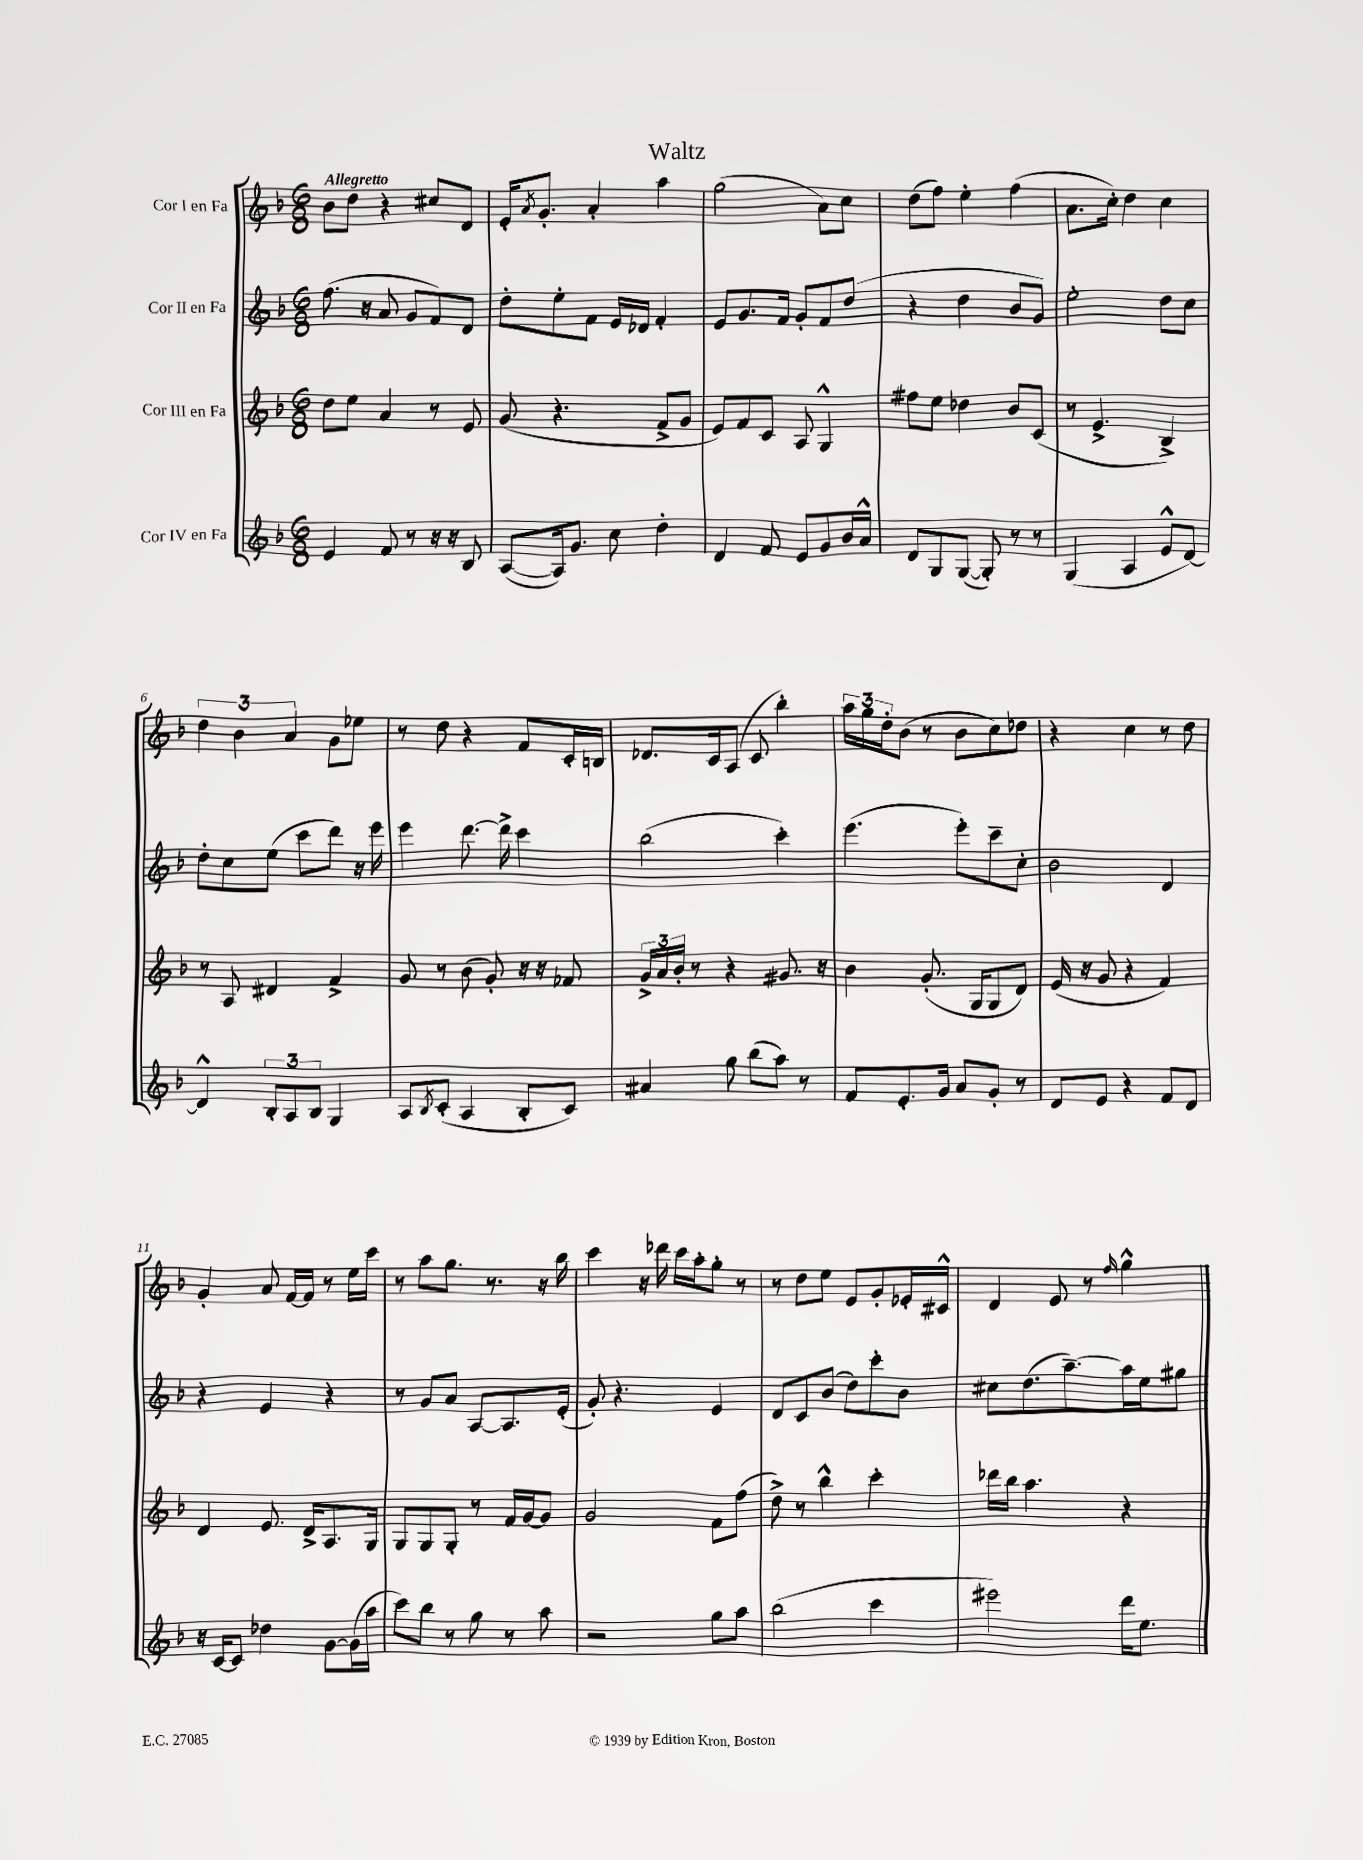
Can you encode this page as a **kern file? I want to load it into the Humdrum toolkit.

**kern	**kern	**kern	**kern
*staff4	*staff3	*staff2	*staff1
*clefG2	*clefG2	*clefG2	*clefG2
*k[b-]	*k[b-]	*k[b-]	*k[b-]
*M6/8	*M6/8	*M6/8	*M6/8
4e	8dd	(8.ff	8b-
.	8ee	.	8dd
.	.	16r	.
8f	4a	8a	4r
8r	.	8g	.
16r	8r	8f)	8cc#
16r	.	.	.
8B-	8e	8d	8d
=	=	=	=
([8A	(8g	8dd'	16e'
.	.	.	8qa
.	.	.	8.g'
16A])	4.r	8ee'	.
8.g	.	.	.
.	.	8f	4a'
8cc	.	16e	.
.	.	16d-	.
4dd'	8f^	4f'	4aa
.	8g	.	.
=	=	=	=
4d	8e)	8e	(2gg
.	8f	8.g	.
8f	8c	.	.
.	.	16f	.
8e	8A	8g'	.
8g	4G^^	8f	8a)
16b-	.	(8dd	8cc
16a^^	.	.	.
=	=	=	=
8d	8ff#	4r	(8dd
8G	8ee	.	8ff)
([8G	4dd-	4dd	4ee'
8G'])	.	.	.
8r	8b-	8b-	(4ff
8r	(8c	8g)	.
=	=	=	=
(4G	8r	2ee'	8.a
.	4.e^	.	.
.	.	.	16cc')
4A	.	.	4dd
8e^^	4B-^)	8dd	4cc
[8d)	.	8cc	.
=	=	=	=
4d^^]	8r	8dd'	6dd
.	8A	8cc	.
.	.	.	6b-
12B-'	4d#	(8ee	.
12A	.	.	6a
.	.	8ccc	.
12B-	.	.	.
4G	4f^	8ddd)	8g
.	.	16r	8ee-
.	.	16eee	.
=	=	=	=
8A	8g	4eee	8r
8qB-	.	.	.
(8c'	8r	.	8dd
4A	(8b-	[8.ddd	4r
.	8g')	.	.
.	.	16ddd^]	.
8B-'	16r	4ccc	8f
.	16r	.	.
8c)	8f-	.	16c'
.	.	.	16B
=	=	=	=
4a#	24g^	(2bb-	8.d-
.	24a	.	.
.	24b-'	.	.
.	8r	.	.
.	.	.	16c
8gg	4r	.	(8A
(8bb-	.	.	8c
8aa)	8.g#	4ccc')	4bb-')
8r	.	.	.
.	16r	.	.
=	=	=	=
8f	4b-	(4.eee	24aa
.	.	.	24gg
.	.	.	24dd'
8.e'	.	.	(8b-
.	(8.g'	.	8r
16g	.	.	.
8a	.	8eee')	8b-
.	16G	.	.
8g'	8G	8ccc~	8cc)
8r	8d)	8cc'	8dd-
=	=	=	=
8d	(16e	2b-	4r
.	16r	.	.
8e	8g	.	.
4r	4r	.	4cc
8f	4f)	4d	8r
8d	.	.	8dd
=	=	=	=
16r	4d	4r	4g'
[16c	.	.	.
8c]	.	.	.
4dd-	8.e	4e	8a
.	.	.	[16f
.	16d^	.	16f]
[8g	8.A	4r	8r
(16g]	.	.	16ee
16aa	16G	.	16ccc
=	=	=	=
8ccc)	8G	8r	8r
8bb-	8G	8g	8aa
8r	8G'	8a	8.gg
8gg	8r	[8A	.
.	.	.	8.r
8r	16f	8.A]	.
.	[16g	.	.
8aa	8g]	.	16r
.	.	(16e'	16bb-
=	=	=	=
2r	2g	8g')	4ccc
.	.	4.r	.
.	.	.	16r
.	.	.	16ddd-
.	.	.	16ccc
.	.	.	16aa'
8gg	8f	4e	8gg'
8aa	(8ff	.	8r
=	=	=	=
(2bb-	8dd^)	8d	8r
.	8r	8c	8dd
.	4bb-^^	(8b-	8ee
.	.	8dd)	8e
4ccc	4ccc'	8ccc'	8g'
.	.	8b-	16e-'
.	.	.	16c#^^
=	=	=	=
2eee#)	16ddd-	8cc#	4d
.	16bb-	.	.
.	4.aa	(8.dd	.
.	.	.	8e
.	.	[8.aa~)	.
.	.	.	8r
.	.	.	16qqff
16ddd	4r	16aa]	4gg^^
8.ee	.	16ee	.
.	.	8gg#	.
==	==	==	==
*-	*-	*-	*-
